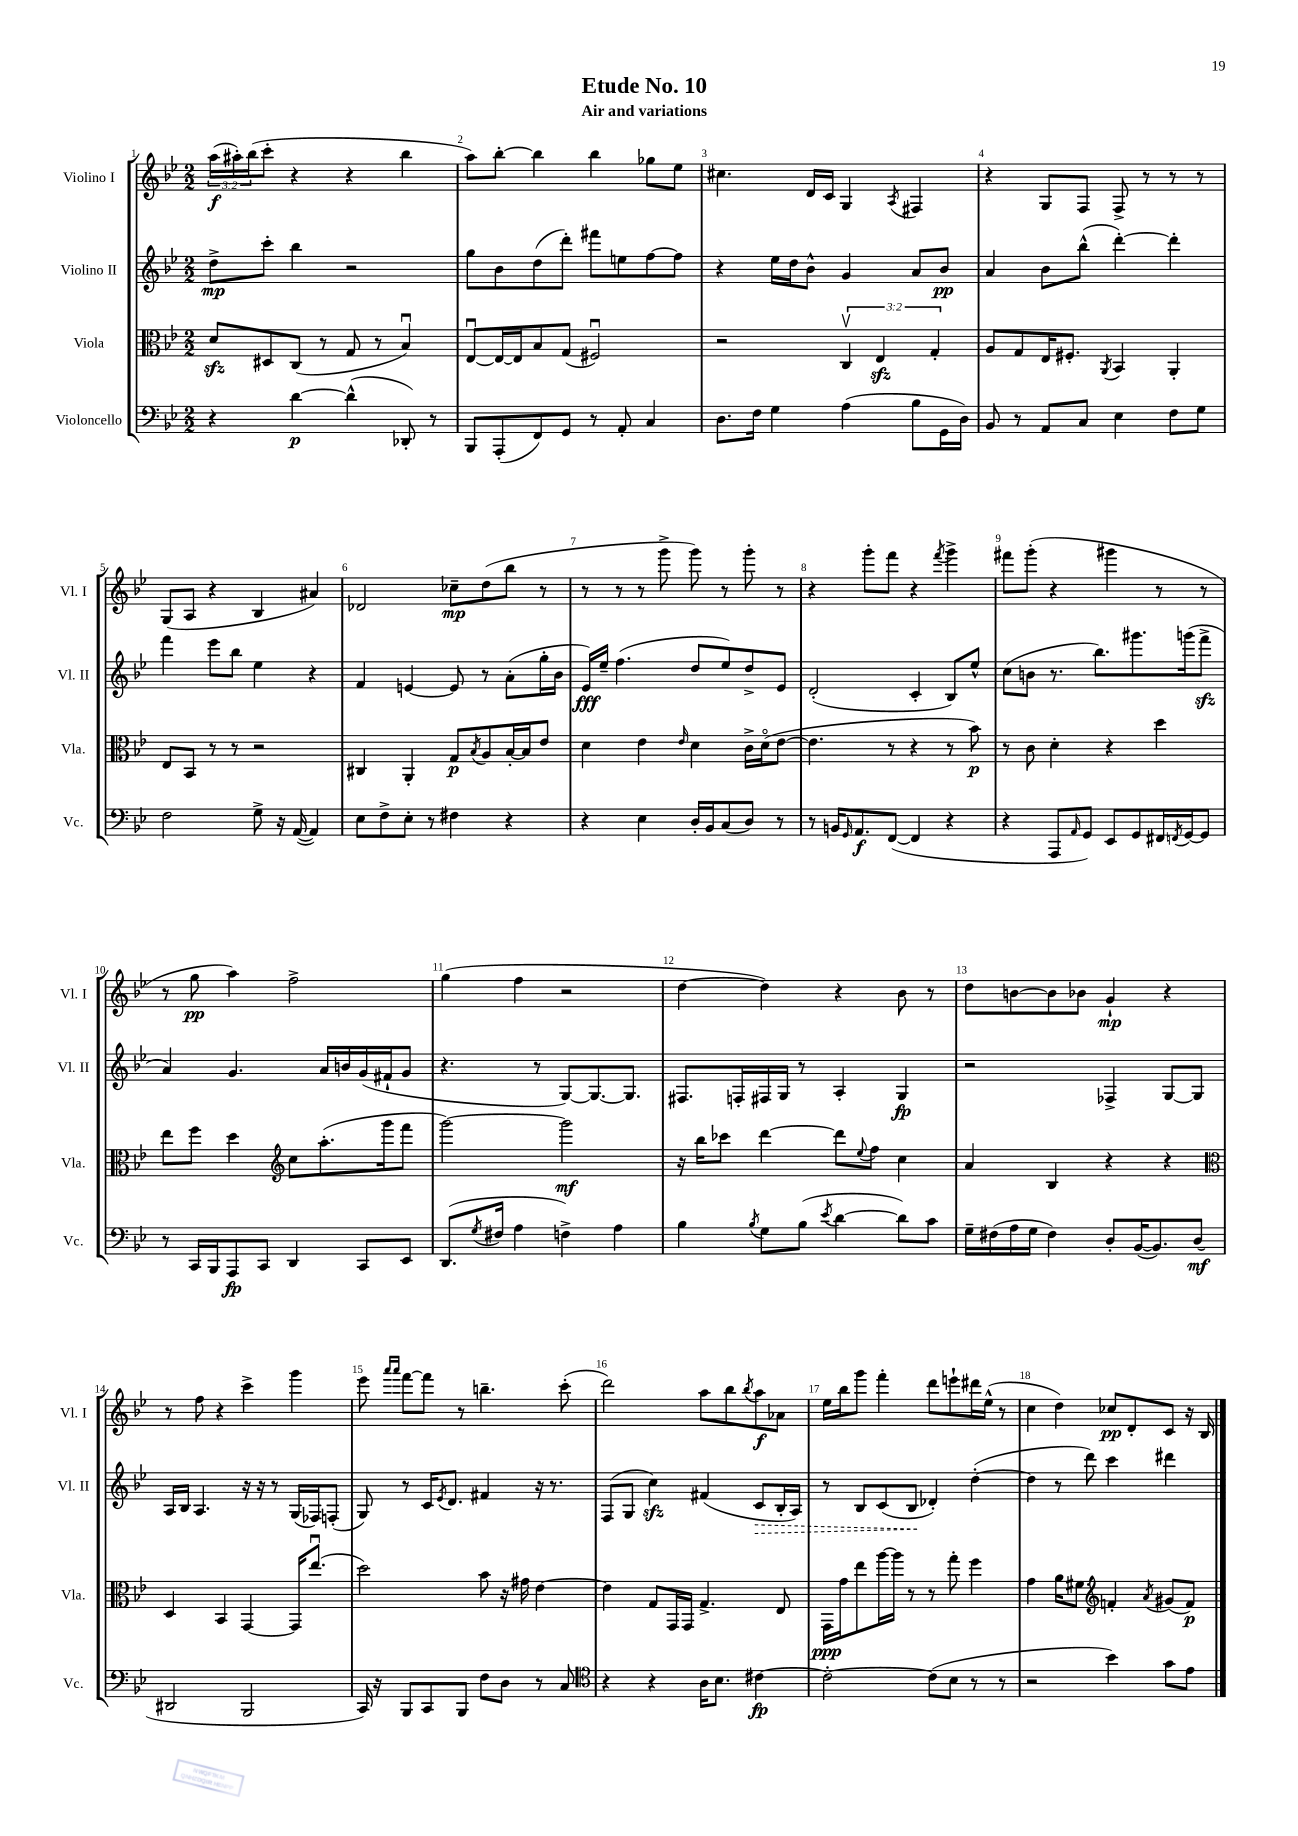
\header { title = "Etude No. 10" subtitle = "Air and variations" }
<<
\new StaffGroup <<
\new Staff = "s0" \with { instrumentName = "Violino I" shortInstrumentName = "Vl. I" } {
    \clef treble \key bes \major \numericTimeSignature \time 2/2 \override Staff.TupletNumber.text = #tuplet-number::calc-fraction-text
    \tuplet 3/2 { a''16\f( ais''16-.) bes''16( } c'''8-. r4 r4 bes''4 |
    a''8) bes''8~-. bes''4 bes''4 ges''8 ees''8 |
    cis''4. d'16 c'16 g4 \acciaccatura { a8 } fis4 |
    r4 g8 f8 f8-> r8 r8 r8 |
    g8( a8 r4 bes4 ais'4) |
    des'2 ces''8--\mp d''8( bes''8 r8 |
    r8 r8 r8 g'''8-> g'''8) r8 g'''8-. r8 |
    r4 g'''8-. f'''8 r4 \acciaccatura { f'''8 } g'''4-> |
    fis'''8 g'''8-.( r4 gis'''4 r8 r8 |
    r8 g''8\pp a''4) f''2-> |
    g''4( f''4 r2 |
    d''4~ d''4) r4 bes'8 r8 |
    d''8 b'8~ b'8 bes'8 g'4-!\mp r4 |
    r8 f''8 r4 c'''4-> g'''4 |
    ees'''8 \grace { a'''16 a'''16 } f'''8~ f'''8 r8 b''4.-- c'''8-.( |
    d'''2) a''8 bes''8 \acciaccatura { bes''8 } a''8\f aes'8 |
    ees''16 bes''16 g'''8 f'''4-. d'''8 e'''8-! dis'''16 ees''16-^( r8 |
    c''4 d''4) ces''8\pp d'8-. c'8 r16 bes16 \bar "|." |
}
\new Staff = "s1" \with { instrumentName = "Violino II" shortInstrumentName = "Vl. II" } {
    \clef treble \key bes \major \numericTimeSignature \time 2/2
    d''8->\mp c'''8-. bes''4 r2 |
    g''8 bes'8 d''8( d'''8-.) fis'''8 e''8 f''8~ f''8 |
    r4 ees''16 d''16 bes'8-^ g'4 a'8 bes'8\pp |
    a'4 bes'8 bes''8-^( d'''4~-.) d'''4-. |
    f'''4 ees'''8 bes''8 ees''4 r4 |
    f'4 e'4~ e'8 r8 a'8-.( g''16-. bes'16 |
    ees'16\fff) ees''16-- f''4.( d''8 ees''8) d''8-> ees'8 |
    d'2-.( c'4-. bes8) ees''8-^ |
    c''8( b'8 r8. bes''8.) gis'''8. g'''16( f'''8->\sfz |
    a'4) g'4. a'16 b'16 g'16( fis'16-! g'8 |
    r4. r8 g8~) g8.~ g8. |
    fis8. f16-. fis16 g16 r8 a4-. g4\fp |
    r2 fes4-> g8~ g8 |
    a16 bes16 a4. r16 r16 r8 g16( fes16) f8-.( |
    g8) r8 c'16 \acciaccatura { ees'8 } d'8. fis'4 r16 r8. |
    f8( g8 c''4\sfz) fis'4( \once \override Hairpin.style = #'dashed-line c'8\> bes16-. a16) |
    r8 bes8 c'8( bes8\! des'4-.) d''4~-.( |
    d''4 r8 d'''8) c'''4 dis'''4 \bar "|." |
}
\new Staff = "s2" \with { instrumentName = "Viola" shortInstrumentName = "Vla." } {
    \clef alto \key bes \major \numericTimeSignature \time 2/2 \override Staff.TupletNumber.text = #tuplet-number::calc-fraction-text
    d'8\sfz dis8 c8( r8 g8 r8 bes4\downbow) |
    ees8~\downbow ees16~ ees16 bes8 g8( fis2\downbow) |
    r2 \tuplet 3/2 { c4\upbow ees4\sfz g4-. } |
    a8 g8 ees16 fis8.-. \acciaccatura { a,8 } bes,4 a,4-. |
    ees8 bes,8 r8 r8 r2 |
    cis4 a,4-. g8\p \acciaccatura { bes8 } a8 bes16~-. bes16 ees'8 |
    d'4 ees'4 \grace { ees'16 } d'4 c'16-> d'16\flageolet( ees'8~ |
    ees'4. r8 r4 r8 bes'8\p) |
    r8 c'8 d'4-. r4 d''4 |
    ees''8 f''8 d''4 \clef treble c''8 a''8.-.( g'''16 f'''8 |
    g'''2~) g'''2\mf |
    r16 bes''16 ces'''8 d'''4~ d'''8 \appoggiatura { ees''8 } f''8 c''4 |
    a'4 bes4 r4 r4 |
    \clef alto d4 bes,4 g,4~ g,16 ees''8.\downbow( |
    d''2) bes'8 r16 gis'16 ees'4~ |
    ees'4 g8 g,16 g,16 g4.-> ees8 |
    g,16\ppp g'16 ees''8 a''16~ a''16 r8 r8 g''8-. f''4 |
    g'4 a'16 fis'8. \clef treble f'4-. \acciaccatura { a'8 } gis'8( f'8\p) \bar "|." |
}
\new Staff = "s3" \with { instrumentName = "Violoncello" shortInstrumentName = "Vc." } {
    \clef bass \key bes \major \numericTimeSignature \time 2/2
    r4 d'4~\p d'4-^( des,8-.) r8 |
    bes,,8 a,,8-.( f,8) g,8 r8 a,8-. c4 |
    d8. f16 g4 a4( bes8 g,16 d16) |
    bes,8 r8 a,8 c8 ees4 f8 g8 |
    f2 g8-> r16 a,16~( a,4) |
    ees8 f8-> ees8-. r8 fis4 r4 |
    r4 ees4 d16-. bes,16 c8( d8) r8 |
    r8 b,16 \grace { g,16 } a,8.\f f,8~( f,4 r4 |
    r4 a,,8 \grace { a,16 } g,8) ees,8 g,8 fis,16 \acciaccatura { f,8 } g,16~ g,8 |
    r8 c,16 bes,,16 a,,8\fp c,8 d,4 c,8 ees,8 |
    d,8.( \acciaccatura { g8 } fis16 a4 f4->) a4 |
    bes4 \acciaccatura { bes8 } g8 bes8( \acciaccatura { ees'8 } d'4~ d'8) c'8 |
    g16-- fis16( a16 g16 fis4) d8-. bes,16~( bes,8.) d8\mf( |
    dis,2 bes,,2 |
    c,16) r16 bes,,8 c,8 bes,,8 f8 d8 r8 c8 |
    \clef tenor r4 r4 a16 bes8. cis'4~\fp |
    cis'2~-. cis'8( bes8 r8 r8 |
    r2 bes'4) g'8 ees'8 \bar "|." |
}
>>
>>
\layout { \context { \Score \override BarNumber.break-visibility = ##(#f #t #t) barNumberVisibility = #all-bar-numbers-visible } }
